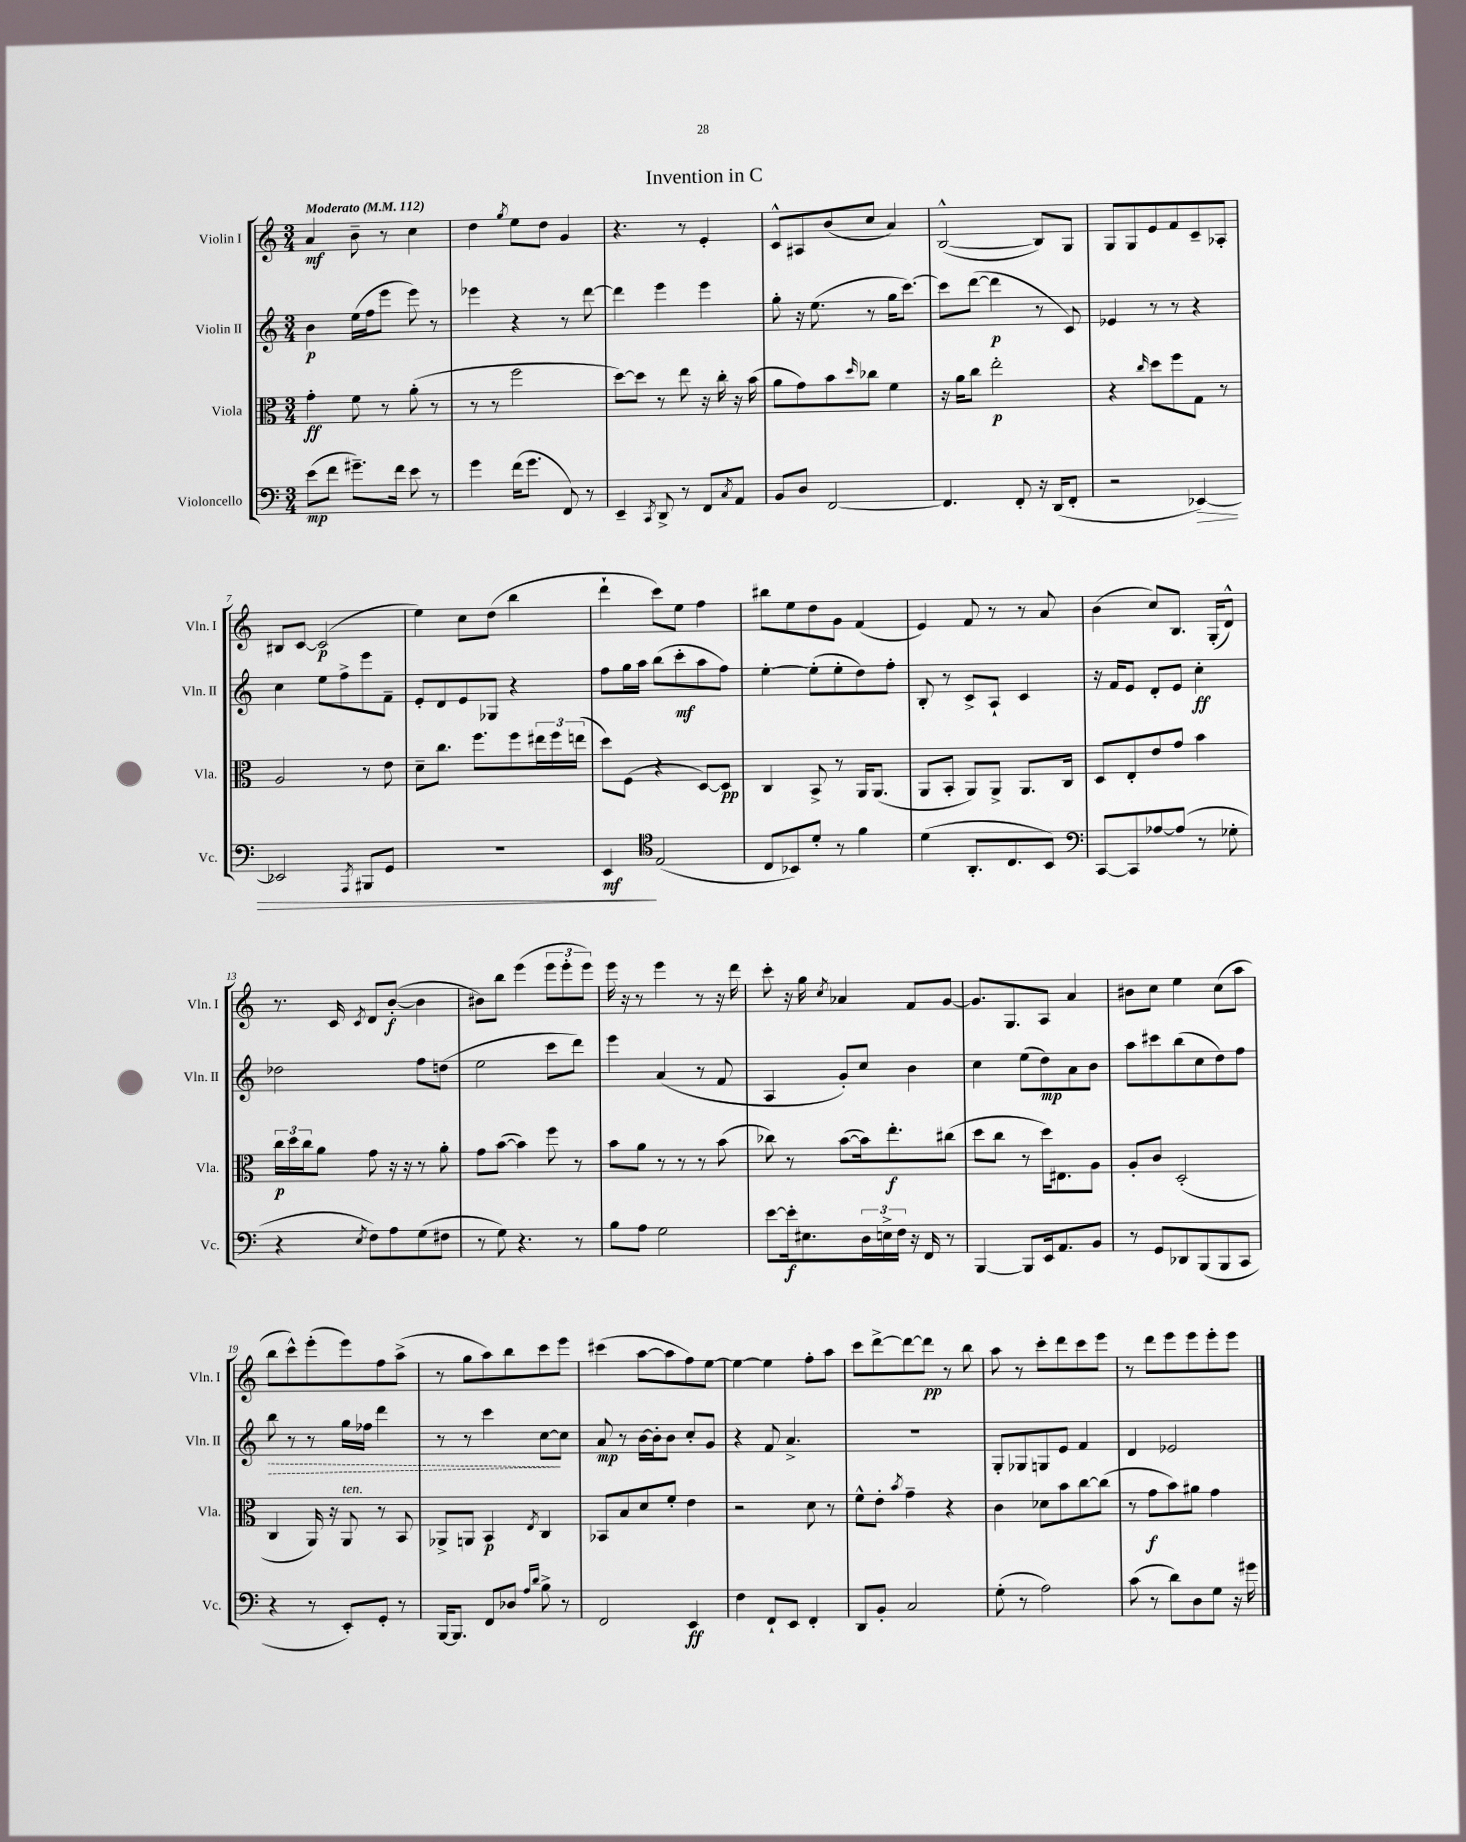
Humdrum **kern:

**kern	**kern	**kern	**kern
*staff4	*staff3	*staff2	*staff1
*clefF4	*clefC3	*clefG2	*clefG2
*k[]	*k[]	*k[]	*k[]
*M3/4	*M3/4	*M3/4	*M3/4
*MM112	*MM112	*MM112	*MM112
(8e	4g'	4b	4a
8f	.	.	.
8.g#~)	8f	(16ee	8b~
.	.	16ff	.
.	8r	8eee	8r
16f	.	.	.
8e	(8a'	8eee)	4cc
8r	8r	8r	.
=	=	=	=
4g	8r	4eee-	4dd
.	8r	.	.
.	.	.	8qgg
(16f	2ff	4r	8ee
8.g	.	.	.
.	.	.	8dd
8FF)	.	8r	4g
8r	.	[8ddd	.
=	=	=	=
4EE~	[8dd)	4ddd]	4.r
.	8dd]	.	.
8qCC	.	.	.
8DD^	8r	4eee	.
8r	8ee	.	8r
8FF	16r	4eee	4e'
.	16cc'	.	.
8qC	.	.	.
8AA	16r	.	.
.	(16b	.	.
=	=	=	=
8BB	8a	8gg'	8c^^
8D	8g)	16r	8A#
.	.	(8.ee	.
[2FF	8b	.	(8b
.	16qqdd	.	.
.	8cc-	8r	8cc
.	4f	16gg	4a)
.	.	[8.ccc)	.
=	=	=	=
4.FF]	16r	8ccc]	([2B^^
.	16a	.	.
.	8cc	([8ddd	.
.	2ee'	4ddd]	.
8FF'	.	.	.
16r	.	8r	8B])
(16DD	.	.	.
8FF'	.	8c)	8G
=	=	=	=
2r	4r	4e-	8G
.	.	.	8G
.	16qqcc	.	.
.	8dd	8r	8e
.	8ff	8r	8f
[4EE-)	8G	4r	8c~
.	8r	.	8A-'
=	=	=	=
2EE-]	2A	4cc	8B#
.	.	.	[8c
.	.	8ee	(2c]
.	.	8ff^	.
8qAAA	.	.	.
8BBB#	8r	8eee	.
8GG	8e	8f~	.
=	=	=	=
2.r	8d~	8e'	4ee)
.	8.cc	8d	.
.	.	8e	8cc
.	8.ff	.	.
.	.	8G-	(8dd
.	8ff	4r	4bb
.	24ee#	.	.
.	24ff	.	.
.	(24ee	.	.
=	=	=	=
4EE	8dd)	8ff	4ddd`
.	(8F	16gg	.
.	.	16aa	.
*clefC4	*	*	*
(2E	4r	(8bb	8ccc)
.	.	8ccc'	8ee
.	[8D)	8aa	4ff
.	8D]	8ff)	.
=	=	=	=
8C	4C	[4ee'	8bb#
8BB-)	.	.	8ee
8d'	8BB^	(8ee']	8dd
8r	8r	8ee'	8g
4f	16AA	8dd)	(4f
.	(8.AA	.	.
.	.	8ff'	.
=	=	=	=
(4d	8AA	8B'	4e)
.	8BB'	8r	.
8.AA'	8AA)	8c^	8f
.	8AA^	8A`	8r
8.C	.	.	.
.	8.AA	4c	8r
8BB)	.	.	8a
.	16C	.	.
=	=	=	=
*clefF4	*	*	*
[8CC	8D	16r	(4b
.	.	16f	.
8CC]	8E'	8e	.
[8A-	8e	8d'	8cc)
(8A-]	8g	8e	8.B
8r	4b	4cc'	.
.	.	.	(16G'
8G-'	.	.	8d^^)
=	=	=	=
4r	24cc	2dd-	8.r
.	24dd	.	.
.	24cc	.	.
.	8a	.	.
.	.	.	16c
8qE	.	.	8qc
8F)	8g	.	8d
8A	16r	.	([8b'
.	16r	.	.
(8G	8r	8ff	4b]
8F#	8a'	(8dd	.
=	=	=	=
8r	8g	2ee	8b#)
8G)	([8b	.	8bb
4.r	4b])	.	(4eee
.	8ff	8ccc	12eee
.	.	.	12eee'
8r	8r	8ddd)	.
.	.	.	12eee)
=	=	=	=
8B	8b	4eee	16eee
.	.	.	16r
8A	8a	.	8r
2G	8r	(4a	4eee
.	8r	.	.
.	8r	8r	8r
.	(8b	8f	16r
.	.	.	16ddd
=	=	=	=
[8e	8cc-)	4A	8ccc'
16e']	8r	.	16r
8.E#	.	.	16gg
.	.	.	8qcc
.	([8b	8g')	4a-
24D	16b])	8cc	.
24E^	.	.	.
.	8.ee'	.	.
24F	.	.	.
16r	.	4b	8f
16FF	.	.	.
8r	(8cc#	.	[8g
=	=	=	=
[4BBB	8dd	4cc	8.g]
.	8cc	.	.
.	.	.	8.G
8BBB]	8r	(8ee	.
16EE	16dd)	8dd)	8A
8.AA	8.E#	.	.
.	.	8a	4a
8BB	8A	8b	.
=	=	=	=
8r	8A'	8aa	8b#
8GG	8c	8ccc#	8cc
8DD-	(2D'	(8bb	4ee
(8BBB	.	8cc	.
8BBB	.	8dd)	(8cc
8CC	.	8ff	8aa
=	=	=	=
4r	4C	8bb	8bb
.	.	8r	8ccc^^)
8r	16AA)	8r	(8eee'
.	16r	.	.
8EE')	8AA	16gg	8eee)
.	.	16ff-	.
8GG'	8r	4ddd	8ff
8r	8BB	.	(8aa^
=	=	=	=
[16BBB	8AA-^	8r	8r
8.BBB]	.	.	.
.	8AA	8r	8gg
8FF	4BB	4ccc	8aa)
8D-	.	.	8bb
16qqA	.	.	.
16qqd	8qE	.	.
8B^	4C	[8cc	8ccc
8r	.	8cc]	8eee
=	=	=	=
2FF	8BB-	8a	(4ccc#
.	8B	8r	.
.	8d	[16b	[8aa
.	.	16b']	.
.	8f'	8b	8aa]
4EE	4e	8cc'	8ff)
.	.	8g	[8ee
=	=	=	=
4F	2r	4r	4ee_
8FF`	.	8f	4ee]
8EE	.	4.a^	.
4FF'	8d	.	8ff'
.	8r	.	8aa
=	=	=	=
8DD	8f^^	2.r	8ccc
8BB'	8e'	.	[8ddd^
.	8qb	.	.
2C	4g~	.	8ddd_
.	.	.	8ddd]
.	4r	.	8r
.	.	.	8bb
=	=	=	=
(8G'	4c	8G'	8aa
8r	.	8G-	8r
2A)	8d-	8G	8ccc'
.	8b	8e	8ddd
.	[8cc	4f	8ccc
.	(8cc]	.	8eee
=	=	=	=
(8c	8r	4d	8r
8r	8g	.	8ddd
8d)	8b)	2e-	8eee
8D	8a#	.	8eee
8G	4g	.	8eee'
16r	.	.	8eee
16g#	.	.	.
==	==	==	==
*-	*-	*-	*-
